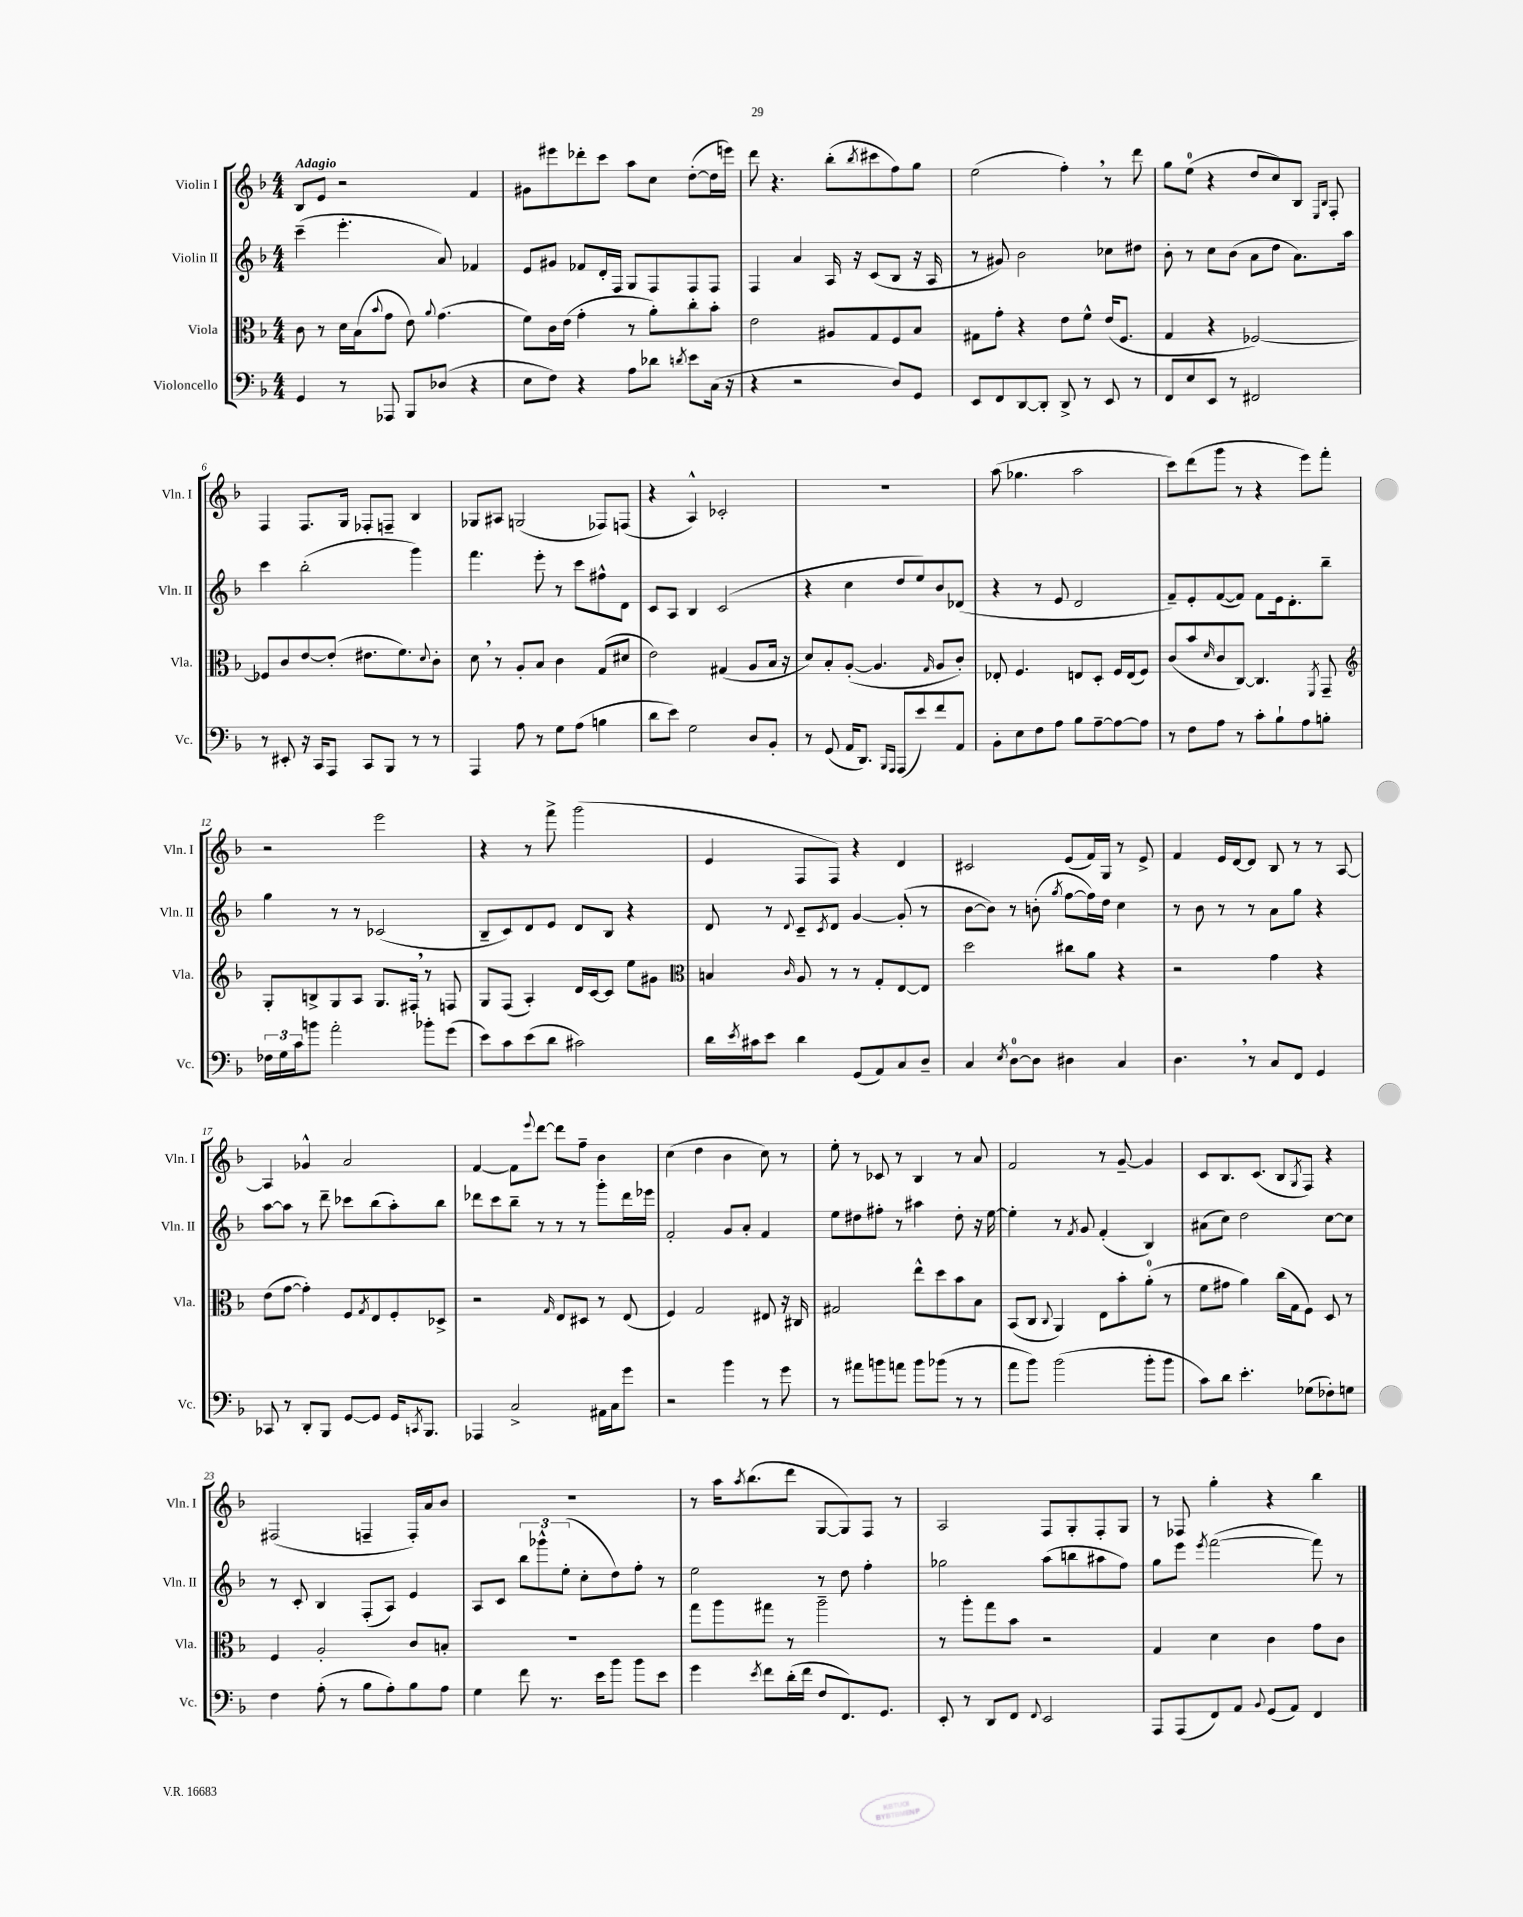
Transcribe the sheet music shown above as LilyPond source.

<<
\new StaffGroup <<
\new Staff = "s0" \with { instrumentName = "Violin I" shortInstrumentName = "Vln. I" } {
    \clef treble \key f \major \numericTimeSignature \time 4/4 \tempo "Adagio"
    bes8 e'8 r2 f'4 |
    gis'8 eis'''8 des'''8-. c'''8 a''8 c''8 d''8~-.( d''16 e'''16) |
    d'''8 r4. bes''8-.( \acciaccatura { bes''8 } cis'''8 f''8) g''8 |
    e''2( f''4-.) \breathe r8 d'''8 |
    g''8 e''8-0( r4 d''8 c''8) bes8 \grace { e16 bes16 } f8-. |
    f4 f8. g16 fes8-. f8-- bes4 |
    ges8 ais8 g2( fes8) f8( |
    r4 a4-^) ces'2-. |
    R1 |
    a''8( ges''4. a''2 |
    c'''8) d'''8( g'''8 r8 r4 e'''8) f'''8-. |
    r2 e'''2 |
    r4 r8 f'''8-> g'''2( |
    e'4 f8 f8) r4 d'4 |
    cis'2 e'8( f'16) g16 r8 e'8-> |
    f'4 e'16 d'16~ d'8 bes8 r8 r8 a8~ |
    a4 ges'4-^ a'2 |
    f'4~ f'8 \appoggiatura { e'''8 } d'''8~ d'''8 f''8-- bes'4 |
    c''4( d''4 bes'4 c''8) r8 |
    e''8-. r8 ces'8 r8 bes4 r8 a'8 |
    f'2 r8 g'8~-- g'4 |
    c'8 bes8. c'8.( bes8 \acciaccatura { g8 } f8) r4 |
    fis2( f4-- f16-.) a'16 bes'8 |
    R1 |
    r8 a''16 \acciaccatura { a''8 } bes''8.( d'''8 g8~ g8) f8 r8 |
    a2 f8 g8-. f8-. g8 |
    r8 fes8 g''4-. r4 bes''4 \bar "|." |
}
\new Staff = "s1" \with { instrumentName = "Violin II" shortInstrumentName = "Vln. II" } {
    \clef treble \key f \major \numericTimeSignature \time 4/4
    c'''4--( e'''4.-. a'8) fes'4 |
    e'8 gis'8 fes'8 d'16-. f16 g8 f8 f8 f8 |
    f4 a'4 a16 r16 c'8( bes8 r16 a16 |
    r8 gis'8) bes'2 ces''8 dis''8 |
    bes'8-. r8 c''8 bes'8( a'8 d''8 a'8.) a''16 |
    c'''4 bes''2-.( g'''4) |
    f'''4. e'''8-. r8 c'''8 fis''8-^ d'8 |
    c'8 a8 bes4 c'2( |
    r4 c''4 d''8 e''8) bes'8 des'8( |
    r4 r8 e'8 d'2 |
    f'8--) e'8-. f'8~( f'8) f'8 e'16 d'8.-. bes''8-- |
    g''4 r8 r8 ces'2( |
    bes8-- c'8) d'8 e'8 d'8 bes8 r4 |
    d'8 r8 \appoggiatura { d'8 } c'8-- \acciaccatura { c'8 } d'8 g'4~ g'8-.( r8 |
    bes'8~ bes'8) r8 b'8-.( \acciaccatura { g''8 } f''8~ f''16) d''16 c''4 |
    r8 bes'8 r8 r8 a'8 g''8 r4 |
    a''8~ a''8 r8 d'''8-- ces'''8 bes''8( a''8-.) bes''8 |
    des'''8 c'''8 bes''8-- r8 r8 r8 g'''8-. des'''16 ees'''16 |
    f'2-. g'8 a'8-. f'4 |
    e''8 dis''8 fis''8-. r8 ais''4 dis''8-. r16 e''16~ |
    e''4-. r8 \acciaccatura { f'8 } g'8 f'4-.( bes4) |
    ais'8( c''8) d''2 c''8~ c''8 |
    r8 c'8-. bes4 f8-.( a8) e'4 |
    a8 c'8 \tuplet 3/2 { bes''8 ges'''8-^ e''8-.( } c''8-. d''8) f''8-. r8 |
    e''2 r8 d''8 f''4-. |
    ges''2 a''8( b''8 ais''8 f''8) |
    g''8 e'''8 \acciaccatura { e'''8 } f'''2~( f'''8) r8 \bar "|." |
}
\new Staff = "s2" \with { instrumentName = "Viola" shortInstrumentName = "Vla." } {
    \clef alto \key f \major \numericTimeSignature \time 4/4
    c'8 r8 d'16 bes16( \appoggiatura { bes'8 } g'8 e'8) \appoggiatura { a'8 } g'4.( |
    f'8) c'16 e'16( g'4-. r8 a'8-.) c''8-. bes'8-. |
    e'2 ais8 g8 f8 bes8 |
    gis8 g'8-. r4 e'8 f'8-^ e'16( f8. |
    g4 r4 fes2~) |
    fes8 c'8 e'8~ e'8-.( eis'8. f'8.) \appoggiatura { d'8 } c'8-. |
    d'8 \breathe r8 a8-. bes8 c'4 g8( dis'8 |
    e'2) gis4( a8 bes16 r16 |
    d'8) bes8-. a8~-.( a4. \grace { g16 } a8 c'8-.) |
    ees8-. f4. e8 d8-. f16 e16( f8) |
    c'8( bes'8 \grace { d'16 } c'8 c8~) c4. \acciaccatura { f,8 } g,8-- |
    \clef treble g8-. b8-> g8 a8 g8. fis16-. \breathe r8 f8 |
    g8 f8( a4-.) d'16 c'16~ c'8 e''8 gis'8 |
    \clef alto b4 \grace { c'16 } a8 r8 r8 g8-. e8~ e8 |
    d''2 cis''8 a'8 r4 |
    r2 g'4 r4 |
    e'8( g'8~ g'4-.) f8 \acciaccatura { g8 } e8 f8-. des8-> |
    r2 \grace { g16 } e8 dis8 r8 e8( |
    f4) g2 eis8 r16 cis16 |
    gis2 e''8-^ d''8 bes'8 bes8 |
    bes,8( c8 \appoggiatura { c8 } a,4) e8 bes'8-. a'8-0-.( r8 |
    f'8 gis'8 a'4) c''16( g16 f8) d8 r8 |
    f4 a2-. c'8 b8-. |
    R1 |
    g''8 a''8 gis''8 r8 a''2-- |
    r8 a''8-. g''8 bes'8 r2 |
    g4 d'4 c'4 g'8 c'8 \bar "|." |
}
\new Staff = "s3" \with { instrumentName = "Violoncello" shortInstrumentName = "Vc." } {
    \clef bass \key f \major \numericTimeSignature \time 4/4
    g,4 r8 aes,,8 bes,,8 des8( r4 |
    e8 f8) r4 a8 des'8 \acciaccatura { d'8 } e'8 c16( r16 |
    r4 r2 d8) g,8 |
    e,8 f,8 d,8~ d,8-. d,8-> r8 e,8 r8 |
    f,8 e8 e,8 r8 fis,2 |
    r8 eis,8-. r16 c,16 a,,8 c,8 bes,,8 r8 r8 |
    a,,4 a8 r8 g8 a8( b4 |
    d'8 e'8) g2 d8 bes,8-. |
    r8 g,8( a,16 d,8.) \grace { bes,,16 a,,16 } a,,8( e'8) f'8 a,8 |
    bes,8-. e8 f8 a8 bes8 a8~-- a8~ a8 |
    r8 f8 a8 r8 c'8-. bes8-! a8 b8-. |
    \tuplet 3/2 { fes16 g16 c'16 } b'8 a'2-. bes'8-. g'8( |
    e'8) c'8 e'8( d'8 cis'2) |
    d'16 \acciaccatura { e'8 } cis'16 e'8 d'4 g,8( a,8) c8 d8-- |
    c4 \acciaccatura { e8 } d8-0~ d8 dis4 c4 |
    d4. \breathe r8 c8 f,8 g,4 |
    ces,8 r8 d,8-. bes,,8 g,8~ g,8 g,16 \acciaccatura { c,8 } bes,,8. |
    aes,,4 c2-> ais,16 c16 g'8 |
    r2 bes'4 r8 g'8 |
    r8 ais'8 b'8 a'8 b'8 bes'8( r8 r8 |
    a'8 bes'8) bes'2( bes'8-. bes'8 |
    c'8) d'8 e'4.-. ges8( fes8-.) g8 |
    f4 a8-.( r8 bes8 a8-.) bes8 a8 |
    g4 f'8 r8. e'16 bes'8 bes'8 e'8 |
    g'4 \acciaccatura { e'8 } f'8 d'16-.( f'16 f8 f,8.) g,8. |
    e,8-. r8 d,8 f,8 \appoggiatura { f,8 } e,2 |
    a,,8 a,,8( f,8) a,8 \appoggiatura { bes,8 } g,8( a,8) f,4 \bar "|." |
}
>>
>>
